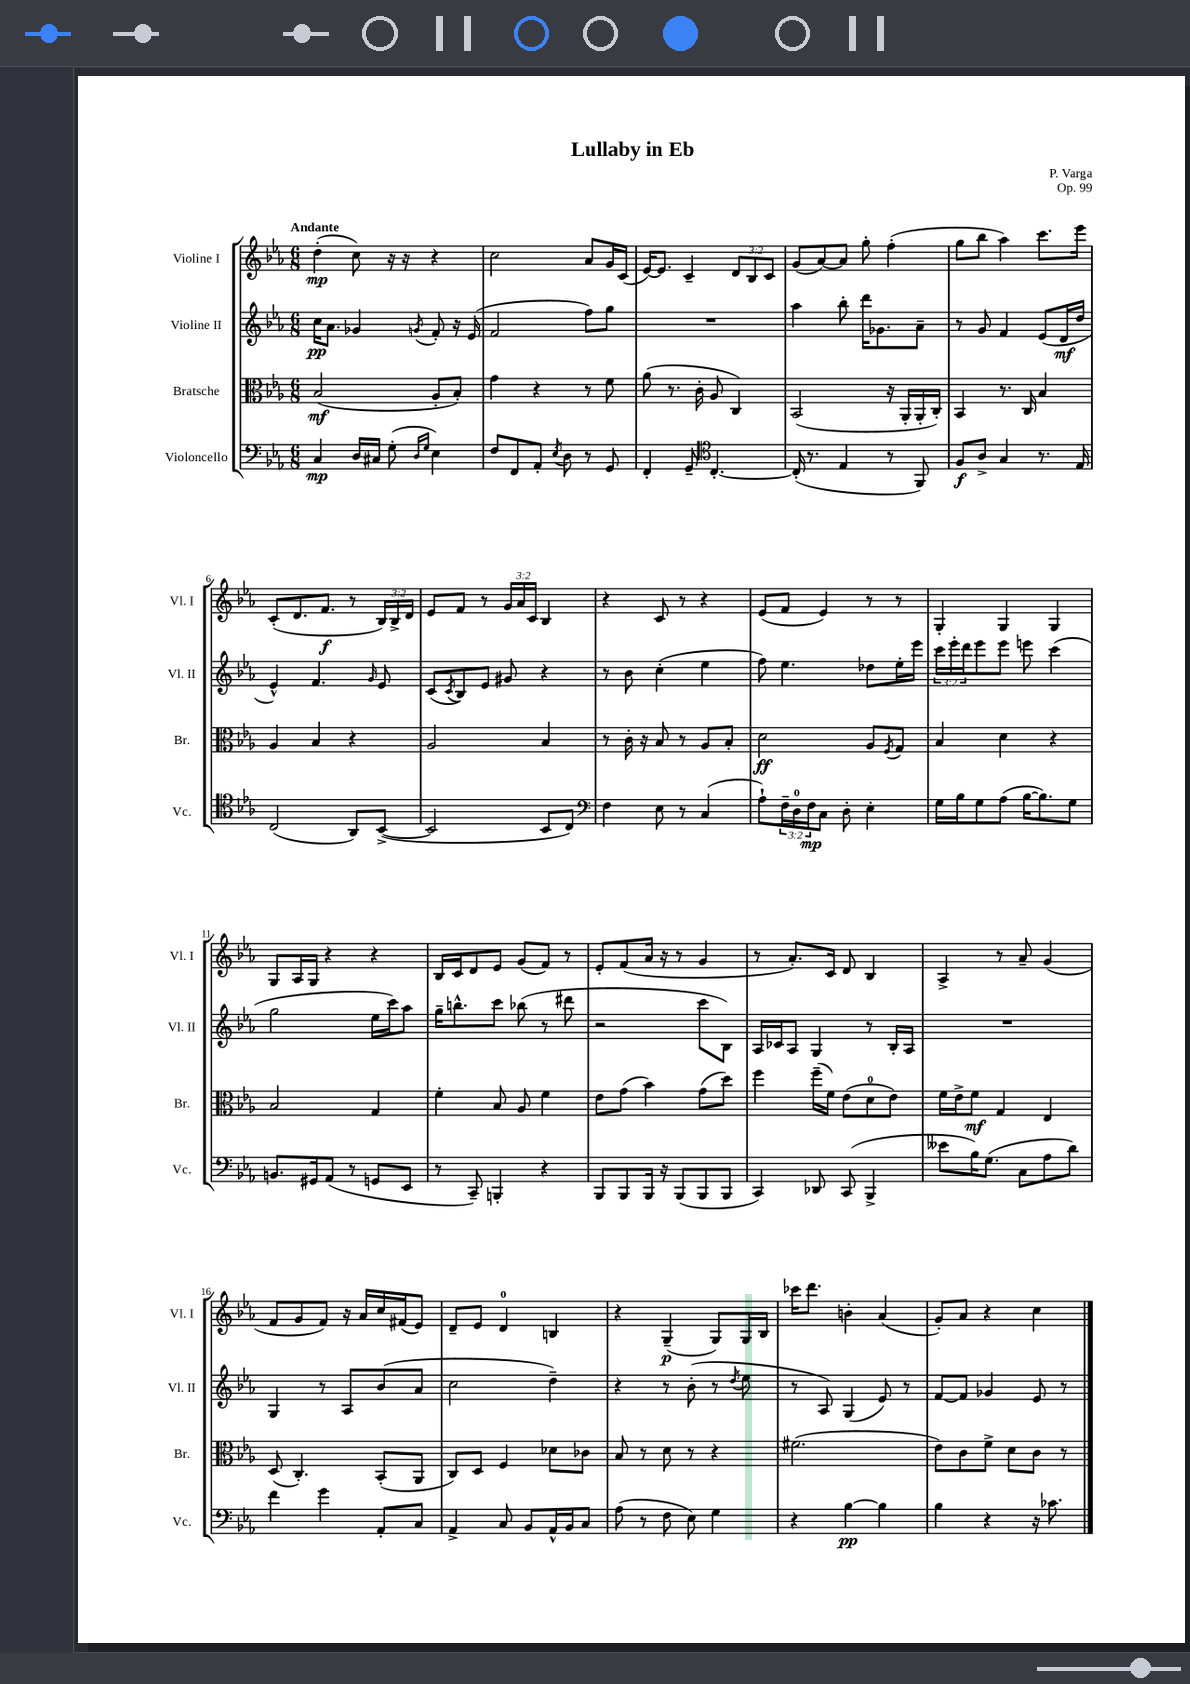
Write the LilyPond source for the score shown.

\header { title = "Lullaby in Eb" composer = "P. Varga" opus = "Op. 99" }
<<
\new StaffGroup <<
\new Staff = "s0" \with { instrumentName = "Violine I" shortInstrumentName = "Vl. I" } {
    \clef treble \key ees \major \numericTimeSignature \time 6/8 \override Staff.TupletNumber.text = #tuplet-number::calc-fraction-text \tempo "Andante"
    d''4-.\mp( c''8) r16 r16 r4 |
    c''2 aes'8 g'16 c'16( |
    ees'16~) ees'8. c'4-- \tuplet 3/2 { d'8 bes8 c'8 } |
    g'8( aes'8~) aes'8 g''8-. f''4-.( |
    g''8 bes''8 aes''4) c'''8. ees'''16 |
    c'8-.( d'8. f'8.\f r8 \tuplet 3/2 { bes16) bes16-> d'16 } |
    ees'8 f'8 r8 \tuplet 3/2 { g'16 aes'16 c'16 } bes4 |
    r4 c'8 r8 r4 |
    ees'8( f'8 ees'4) r8 r8 |
    g4-. g4 g4 |
    g8 aes16 g16 r4 r4 |
    bes16 c'16 d'8 ees'8 g'8( f'8) r8 |
    ees'8-. f'8( aes'16 r16 r8 g'4 |
    r8 aes'8.-.) c'16 d'8 bes4 |
    aes4-> r8 aes'8-- g'4( |
    f'8 g'8 f'8) r16 aes'16 c''16 fis'16( ees'8) |
    d'8-- ees'8 d'4-0 b4 |
    r4 g4--\p( g8) g16 bes16 |
    ces'''16 d'''8. b'4-. aes'4( |
    g'8-.) aes'8 r4 c''4 \bar "|." |
}
\new Staff = "s1" \with { instrumentName = "Violine II" shortInstrumentName = "Vl. II" } {
    \clef treble \key ees \major \numericTimeSignature \time 6/8 \override Staff.TupletNumber.text = #tuplet-number::calc-fraction-text
    c''16\pp aes'8. ges'4 \acciaccatura { g'8 } f'8-. r16 ees'16( |
    f'2 f''8) g''8 |
    R2. |
    aes''4 bes''8-. d'''16 ges'8. aes'8-- |
    r8 g'8 f'4 ees'8( d'16\mf d''16 |
    ees'4-^) f'4. \grace { g'16 } ees'8 |
    c'8( \acciaccatura { c'8 } bes8) ees'8 gis'8 r4 |
    r8 bes'8 c''4-.( ees''4 |
    f''8) ees''4. des''8 ees''16-. ees'''16 |
    \tuplet 3/2 { c'''16 ees'''16-. d'''16 } ees'''8 ees'''8 e'''8 c'''4( |
    g''2 ees''16 c'''16) aes''8 |
    g''16-- b''8.-^ c'''8 bes''8( r8 dis'''8 |
    r2 c'''8 bes8) |
    aes16 ces'16 aes8 g4 r8 bes16-. aes16 |
    R2. |
    g4 r8 aes8 bes'8( aes'8 |
    c''2 d''4--) |
    r4 r8 bes'8-.( r8 \acciaccatura { d''8 } ees''8 |
    r8 aes8) g4( ees'8) r8 |
    f'8~ f'8 ges'4 ees'8 r8 \bar "|." |
}
\new Staff = "s2" \with { instrumentName = "Bratsche" shortInstrumentName = "Br." } {
    \clef alto \key ees \major \numericTimeSignature \time 6/8
    bes2\mf( aes8-. bes8-.) |
    g'4 r4 r8 f'8 |
    aes'8( r8. c'16-. aes8 c4) |
    bes,2( r16 aes,16-. aes,16-. c16-.) |
    bes,4 r8. c16 bes4 |
    aes4 bes4 r4 |
    aes2 bes4 |
    r8 c'16-. r16 bes8 r8 aes8 bes8-. |
    d'2\ff aes8 \acciaccatura { f8 } g8 |
    bes4 d'4 r4 |
    bes2 g4 |
    f'4-. bes8 aes8 f'4 |
    ees'8 g'8( bes'4) g'8( d''8) |
    f''4 f''16--( f'16) ees'8( d'8-0 ees'8) |
    f'16 ees'16-> f'8\mf g4 ees4 |
    d8( c4.-.) bes,8-.( aes,8 |
    c8) d8 f4 des'8 ces'8 |
    bes8 r8 d'8 r8 r4 |
    fis'2.( |
    ees'8) c'8 f'8-> d'8 c'8 r8 \bar "|." |
}
\new Staff = "s3" \with { instrumentName = "Violoncello" shortInstrumentName = "Vc." } {
    \clef bass \key ees \major \numericTimeSignature \time 6/8 \override Staff.TupletNumber.text = #tuplet-number::calc-fraction-text
    c4\mp d16 cis16 g8-.( \grace { d16 g16 } ees4) |
    f8 f,8 aes,8-. \acciaccatura { ees8 } d8 r8 g,8 |
    f,4-. g,8-- \clef tenor c4.~-. |
    c16-.( r8. ees4 r8 f,8) |
    f8\f aes8-> g4 r8. ees16 |
    c2( aes,8) bes,8~->( |
    bes,2 bes,8 c8) |
    \clef bass f4 ees8 r8 c4( |
    aes8-!) \tuplet 3/2 { f16-- d16-0 f16\mp } c8 d8-. ees4-. |
    g16 bes16 g8 aes8( bes16~ bes8.) g8 |
    b,8. gis,16 aes,8( r8 g,8 ees,8 |
    r8 c,8--) b,,4-. r4 |
    bes,,8 bes,,8 bes,,16 r16 bes,,8( bes,,8 bes,,8 |
    c,4) des,8 c,8( bes,,4-> |
    eeses'8 bes16) g8.( c8 aes8 d'8) |
    f'4 g'4 aes,8-. c8 |
    aes,4-> c8 bes,8 aes,16-^ bes,16 c8 |
    aes8( r8 f8 ees8) g4 |
    r4 bes4~\pp bes4 |
    bes4 r4 r16 ces'8. \bar "|." |
}
>>
>>
